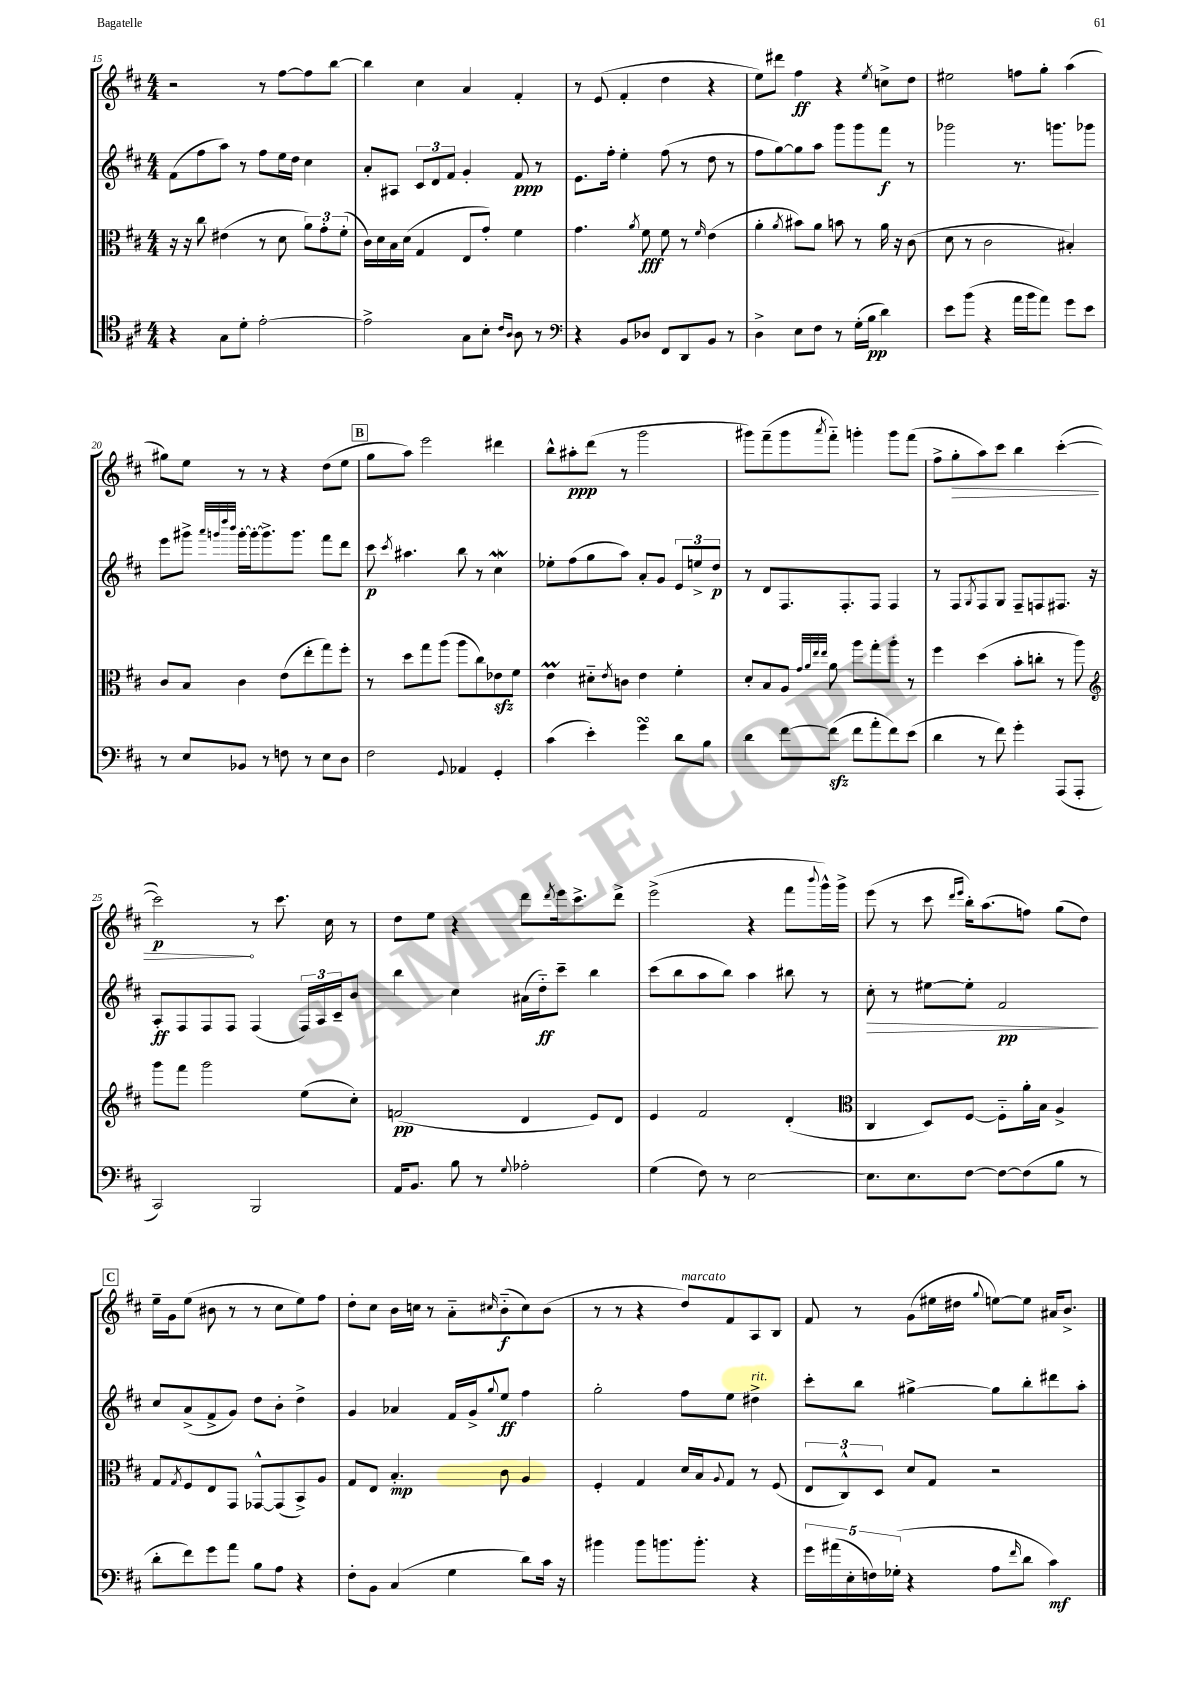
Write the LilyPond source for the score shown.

<<
\new StaffGroup <<
\new Staff = "s0" {
    \clef treble \key d \major \numericTimeSignature \time 4/4
    r2 r8 fis''8~ fis''8 b''8~ |
    b''4 cis''4 a'4 fis'4-. |
    r8 e'8( fis'4-. d''4 r4 |
    e''8) dis'''8 fis''4\ff r4 \acciaccatura { e''8 } c''8-> d''8 |
    eis''2 f''8 g''8-. a''4( |
    gis''8) e''8 r8 r8 r4 d''8( e''8 |
    \mark \markup { \box "B" } g''8 a''8) e'''2 dis'''4 |
    b''8-^ ais''8-.\ppp d'''8( r8 g'''2 |
    gis'''8) fis'''8--( gis'''8 \acciaccatura { a'''8 } fis'''8-_) g'''4-. g'''8 fis'''8( |
    fis''8-> \once \override Hairpin.circled-tip = ##t g''8-.\> a''8) cis'''8 b''4 cis'''4~-.( |
    cis'''2\p\!) r8 cis'''8. cis''16 r8 |
    d''8 e''8 r4 d'''8 \acciaccatura { d'''8 } e'''16 cis'''8.-> d'''8-> |
    e'''2->( r4 fis'''8 \appoggiatura { b'''8 } g'''16-^) g'''16-> |
    e'''8( r8 cis'''8 \grace { d'''16 e'''16 } b''16-.) a''8.( f''8) g''8( d''8) |
    \mark \markup { \box "C" } e''16-- g'16 e''8( bis'8 r8 r8 cis''8 e''8) fis''8 |
    d''8-. cis''8 b'16 c''16 r8 a'8-_ \grace { cis''16 } b'8-_\f( cis''8) b'8( |
    r8 r8 r4 d''8^\markup { \italic "marcato" }) fis'8 a8 b8 |
    fis'8 r8 g'8( eis''16 dis''16 \appoggiatura { g''8 } e''8~) e''8 ais'16 b'8.-> \bar "|." |
}
\new Staff = "s1" {
    \clef treble \key d \major \numericTimeSignature \time 4/4
    fis'8( fis''8 a''8) r8 fis''8 e''16 d''16 cis''4 |
    a'8-. ais8 \tuplet 3/2 { cis'8 d'8 fis'8 } g'4-. fis'8\ppp r8 |
    e'8. fis''16-. e''4-. fis''8( r8 d''8 r8 |
    fis''8 g''8~) g''8 a''8 g'''8 g'''8 fis'''8\f r8 |
    ges'''2 r8. g'''8. ges'''8 |
    e'''8 gis'''8-> \grace { a'''32 g'''32 d''''32 b'''32 } g'''16~-. g'''16~-. g'''8.-> g'''8. fis'''8 d'''8 |
    \mark \markup { \box "B" } cis'''8\p \acciaccatura { cis'''8 } ais''4. b''8 r8 cis''4\mordent |
    ees''8-. fis''8( g''8 a''8) a'8-. g'8 \tuplet 3/2 { e'8 e''8-> d''8\p } |
    r8 d'8 fis8. fis8.-. fis8 fis4 |
    r8 fis8 \acciaccatura { g8 } fis8 g8 fis8-- f8 fis8. r16 |
    a8-.\ff fis8 fis8 fis8 fis4( \tuplet 3/2 { fis16) a16 cis'16-- } b'8 |
    b''4 cis''4 ais'16( d''16-_\ff) cis'''8-- b''4 |
    cis'''8( b''8 a''8 b''8) a''4 bis''8 r8 |
    cis''8-.\> r8 eis''8~ eis''8-. fis'2\pp\! |
    \mark \markup { \box "C" } cis''8 a'8->( fis'8-> g'8) d''8 b'8-. d''4-> |
    g'4 aes'4 fis'16 g'16-> \appoggiatura { g''8 } e''8\ff fis''4 |
    g''2-. fis''8 e''8 dis''4->^\markup { \italic "rit." } |
    cis'''8-. b''8 gis''4~-> gis''8 b''8-. dis'''8 a''8-. \bar "|." |
}
\new Staff = "s2" {
    \clef alto \key d \major \numericTimeSignature \time 4/4
    r16 r16 cis''8 eis'4( r8 d'8 \tuplet 3/2 { a'8) g'8-. fis'8-.( } |
    cis'16) d'16 b16 d'16( g4 e8 g'8-.) fis'4 |
    g'4. \acciaccatura { a'8 } fis'8\fff fis'8 r8 \grace { fis'16 } e'4( |
    a'4-. \acciaccatura { a'8 } bis'8) a'8 b'8 r8 a'16 r16 cis'8( |
    d'8 r8 cis'2 bis4-.) |
    cis'8 b8 cis'4 e'8( e''8-. g''8) fis''8-. |
    \mark \markup { \box "B" } r8 d''8 g''8 a''8( a''8 cis''8) ees'8\sfz fis'8 |
    e'4\prall dis'8-_ \acciaccatura { e'8 } c'8 e'4 fis'4-. |
    d'8-. b8 a8 \grace { g'32 a'32 e''32 e''32 } a'8 a''8 g''8-. a''8-. r8 |
    fis''4 d''4( b'8-. c''8-. r8 a''8) |
    \clef treble g'''8 fis'''8 g'''2 e''8( cis''8-.) |
    f'2\pp( d'4 e'8) d'8 |
    e'4 fis'2 d'4-.( |
    \clef alto cis4 d8) fis8~ fis8-_ a'16-. b16 a4-> |
    \mark \markup { \box "C" } g8 \acciaccatura { g8 } fis8 e8 g,8 ges,8~-^ ges,8( b,8->) a8 |
    g8 e8 b4.-.\mp cis'8 a4 |
    fis4-. g4 d'16 b16 \appoggiatura { a8 } g8 r8 fis8( |
    \tuplet 3/2 { e8 cis8-^) d8 } d'8 g8 r2 \bar "|." |
}
\new Staff = "s3" {
    \clef tenor \key d \major \numericTimeSignature \time 4/4
    r4 g8 d'8-. e'2~-. |
    e'2-> g8 b8-. \grace { cis'16 a16 } a8 r8 |
    \clef bass r4 b,8 des8 fis,8 d,8 b,8 r8 |
    d4-> e8 fis8 r8 g16-.( b16\pp d'4) |
    e'8 b'8( r4 a'16 b'16 a'8) g'8 e'8 |
    r8 e8 bes,8 r8 f8 r8 e8 d8 |
    \mark \markup { \box "B" } fis2 \appoggiatura { g,8 } aes,4 g,4-. |
    cis'4( e'4-.) g'4\turn d'8 b8 |
    d'4 fis'8~ fis'8\sfz( fis'8 a'8-. fis'8) e'8( |
    d'4 r8 fis'8) g'4-. a,,8( a,,8-. |
    cis,2) b,,2 |
    a,16 b,8. b8 r8 \appoggiatura { g8 } aes2-. |
    g4( fis8) r8 e2~ |
    e8. e8. fis8~ fis8~ fis8( b8 r8 |
    \mark \markup { \box "C" } d'8-. fis'8) g'8 a'8 b8 a8 r4 |
    fis8-. b,8 cis4( g4 d'8) cis'16 r16 |
    bis'4 bis'8 b'8. b'8.-. r4 |
    \tuplet 5/4 { g'16 ais'16( e16-. f16) ges16-.( } r4 a8 \grace { fis'16 } d'8 cis'4\mf) \bar "|." |
}
>>
>>
\layout { \context { \Score currentBarNumber = #15 } }
